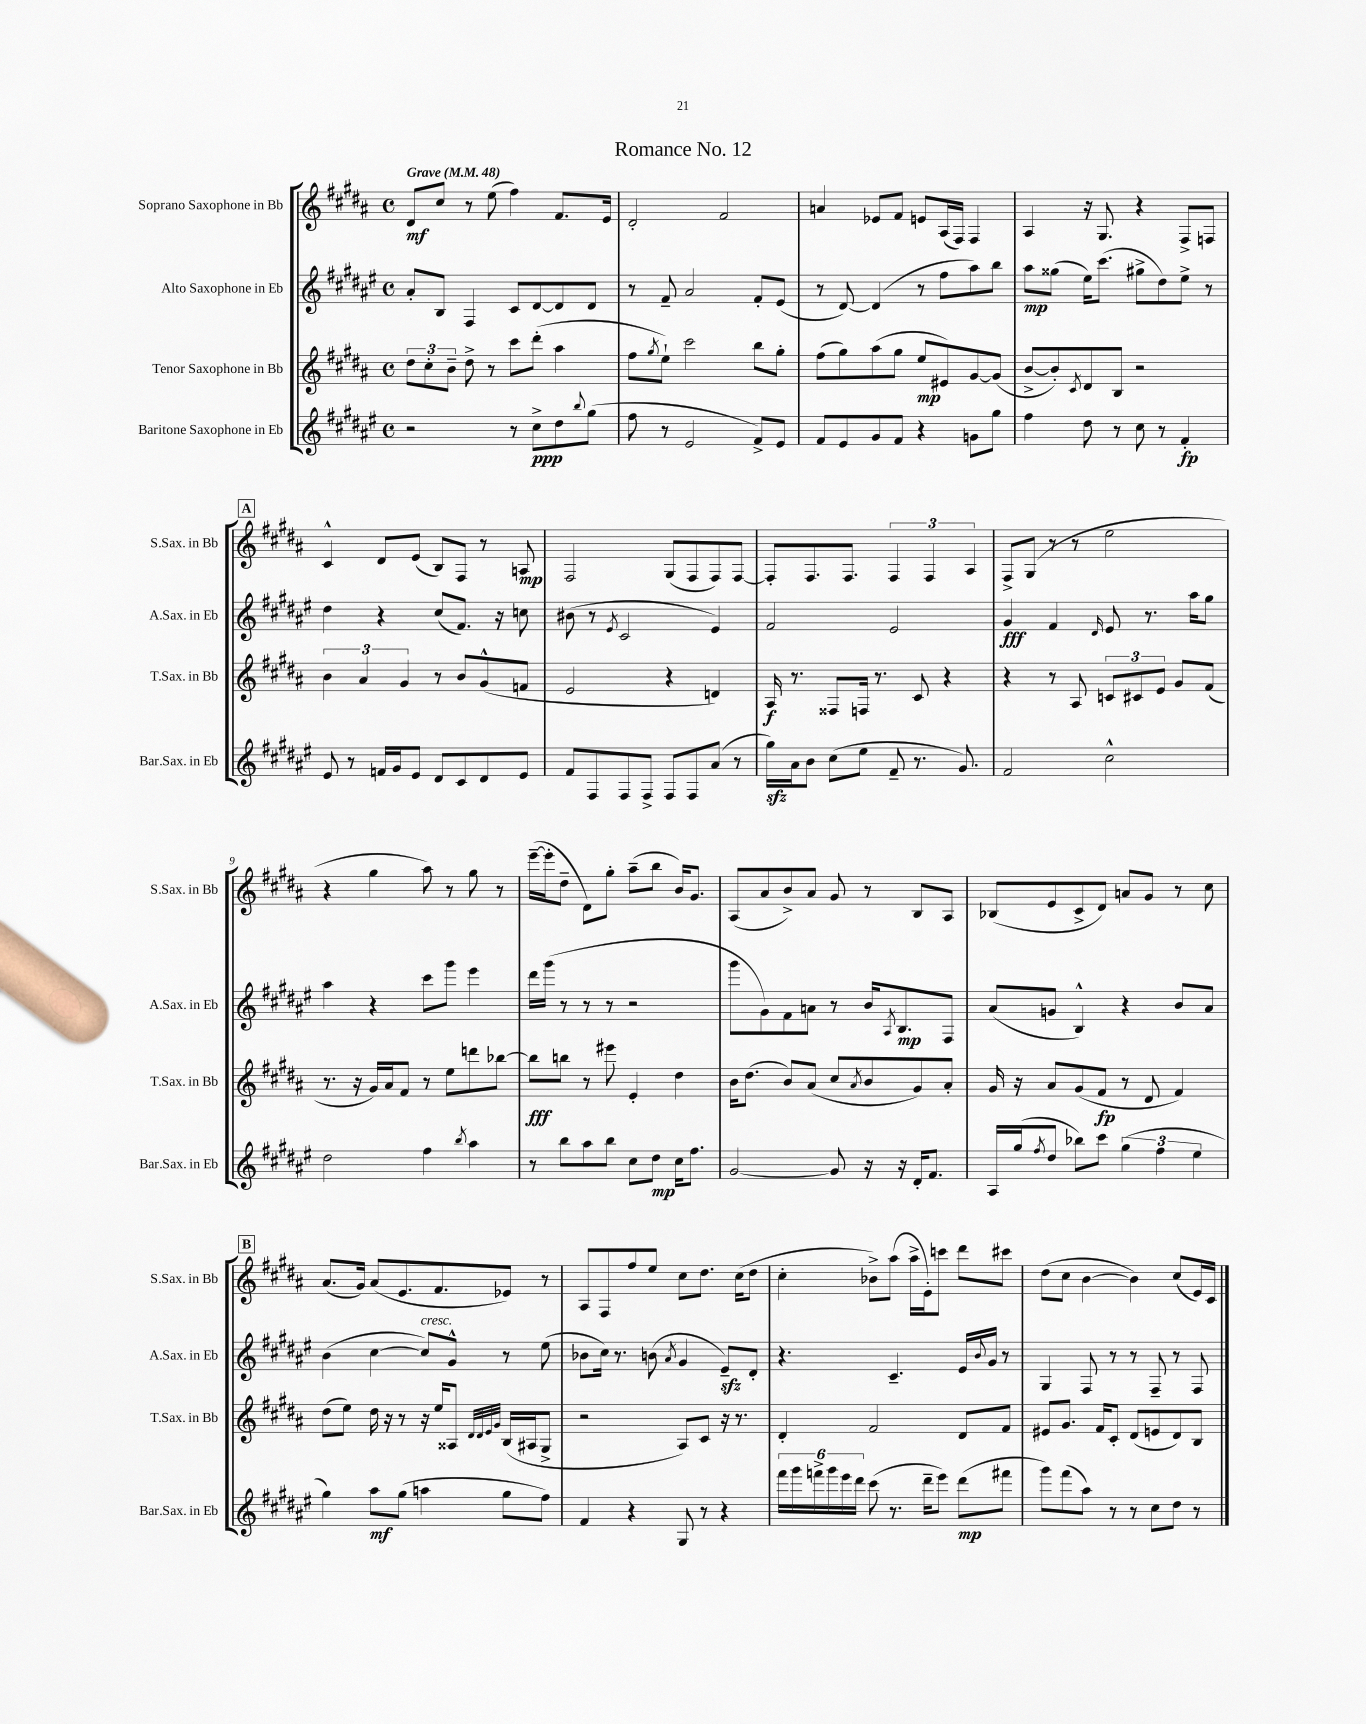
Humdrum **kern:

**kern	**dynam	**kern	**dynam	**kern	**dynam	**kern	**dynam
*part4	*part4	*part3	*part3	*part2	*part2	*part1	*part1
*staff4	*staff4	*staff3	*staff3	*staff2	*staff2	*staff1	*staff1
*I"Baritone Saxophone in Eb	*	*I"Tenor Saxophone in Bb	*	*I"Alto Saxophone in Eb	*	*I"Soprano Saxophone in Bb	*
*I'Bar.Sax. in Eb	*	*I'T.Sax. in Bb	*	*I'A.Sax. in Eb	*	*I'S.Sax. in Bb	*
*clefG2	*	*clefG2	*	*clefG2	*	*clefG2	*
*k[f#c#g#d#a#e#]	*	*k[f#c#g#d#a#]	*	*k[f#c#g#d#a#e#]	*	*k[f#c#g#d#a#]	*
*M4/4	*	*M4/4	*	*M4/4	*	*M4/4	*
*met(c)	*	*met(c)	*	*met(c)	*	*met(c)	*
*MM48	*	*MM48	*	*MM48	*	*MM48	*
=1	=1	=1	=1	=1	=1	=1	=1
!	!	!	!	!	!	!LO:TX:a:B:t=Grave	!
2r	.	12dd#\L	.	8a#'/L	.	8d#/L	mf
.	.	12cc#'\	.	.	.	.	.
.	.	.	.	8B/J	.	8cc#/J	.
.	.	12b~\J	.	.	.	.	.
.	.	8dd#^\	.	4F#/	.	8r	.
.	.	8r	.	.	.	(8ee\	.
8r	.	8ccc#\L	.	8c#/L	.	4ff#\)	.
8cc#^\L	ppp	(8ddd#'\J	.	[8d#/	.	.	.
8dd#\	.	4aa#\	.	8d#/]	.	8.f#/L	.
8qqbb/	.	.	.	.	.	.	.
(8gg#\J	.	.	.	8d#/J	.	.	.
.	.	.	.	.	.	16e/Jk	.
=2	=2	=2	=2	=2	=2	=2	=2
8ff#\	.	8ff#\L	.	8r	.	2d#'/	.
.	.	8qgg#/	.	.	.	.	.
8r	.	8ee`\J)	.	8f#~/	.	.	.
2e#/	.	2ccc#\	.	2a#/	.	.	.
.	.	.	.	.	.	2f#/	.
8f#^/L)	.	8bb\L	.	8f#'/L	.	.	.
8e#/J	.	8gg#'\J	.	(8e#/J	.	.	.
=3	=3	=3	=3	=3	=3	=3	=3
8f#/L	.	(8ff#\L	.	8r	.	4an/	.
8e#/	.	8gg#\)	.	[8d#/)	.	.	.
8g#/	.	(8aa#\	.	(4d#/]	.	8e-X/L	.
8f#/J	.	8gg#\J	.	.	.	8f#/J	.
4r	.	8ee/L	mp	8r	.	8en/L	.
.	.	8e#X/)	.	8ff#\L	.	(16A#/L	.
.	.	.	.	.	.	16F#/JJ)	.
8gn\L	.	[8g#/	.	8aa#\)	.	4F#/	.
8gg#\J	.	(8g#/J]	.	8bb\J	.	.	.
=4	=4	=4	=4	=4	=4	=4	=4
4ff#\	.	[8b^/L	.	8aa#\L	mp	4A#/	.
.	.	8b'/])	.	(8gg##X\J	.	.	.
.	.	8qc#/	.	.	.	.	.
8dd#\	.	8d#/	.	16ee#\KL)	.	16r	.
.	.	.	.	(8.ccc#\J	.	8.G#/	.
8r	.	8B/J	.	.	.	.	.
8cc#\	.	2r	.	8gg#X^\L	.	4r	.
8r	.	.	.	8dd#\)	.	.	.
4f#'/	fp	.	.	8ee#^\J	.	8F#^/L	.
.	.	.	.	8r	.	8Fn/J	.
!!LO:LB:g=z
!!LO:REH:place=s1:t=A
=5	=5	=5	=5	=5	=5	=5	=5
8e#/	.	6b\	.	4dd#\	.	4c#^^/	.
8r	.	.	.	.	.	.	.
.	.	6a#/	.	.	.	.	.
16fn/LL	.	.	.	4r	.	8d#/L	.
16g#/J	.	.	.	.	.	.	.
.	.	6g#/	.	.	.	.	.
8e#/J	.	.	.	.	.	(8e/J	.
8d#/L	.	8r	.	(8cc#/L	.	8B/L)	.
8c#/	.	8b/L	.	8.f#/J)	.	8F#/J	.
8d#/	.	(8g#^^/	.	.	.	8r	.
.	.	.	.	16r	.	.	.
8e#/J	.	8fn/J	.	8ccn\	.	8An/	mp
=6	=6	=6	=6	=6	=6	=6	=6
8f#/L	.	2e/	.	(8b#X\	.	2F#/	.
8F#/	.	.	.	8r	.	.	.
.	.	.	.	8qe#/	.	.	.
8F#/	.	.	.	2c#/	.	.	.
8F#^/J	.	.	.	.	.	.	.
8F#/L	.	4r	.	.	.	(8G#/L	.
8F#/	.	.	.	.	.	8F#/	.
(8a#/J	.	4dn/)	.	4e#/)	.	8F#/)	.
8r	.	.	.	.	.	[8F#/J	.
=7	=7	=7	=7	=7	=7	=7	=7
16gg#zz\LL)	.	16A#/	f	2f#/	.	8F#'/L]	.
16a#\J	.	8.r	.	.	.	.	.
8b\J	.	.	.	.	.	8.F#/	.
(8cc#\L	.	8F##X/L	.	.	.	.	.
.	.	.	.	.	.	8.F#/J	.
8ee#\J	.	16Fn/Jk	.	.	.	.	.
.	.	8.r	.	.	.	.	.
8f#~/	.	.	.	2e#/	.	6F#/	.
8.r	.	8c#/	.	.	.	.	.
.	.	.	.	.	.	6F#/	.
.	.	4r	.	.	.	.	.
8.g#/)	.	.	.	.	.	.	.
.	.	.	.	.	.	6A#/	.
=8	=8	=8	=8	=8	=8	=8	=8
2f#/	.	4r	.	4g#/	fff	8F#^/L	.
.	.	.	.	.	.	(8G#/J	.
.	.	8r	.	4f#/	.	8r	.
.	.	8A#/	.	.	.	8r	.
.	.	.	.	16qqd#/	.	.	.
2cc#^^\	.	12cn/L	.	8e#/	.	2ee\	.
.	.	12c#X/	.	.	.	.	.
.	.	.	.	8.r	.	.	.
.	.	12e/J	.	.	.	.	.
.	.	8g#/L	.	.	.	.	.
.	.	.	.	16aa#\KL	.	.	.
.	.	(8f#/J	.	8gg#\J	.	.	.
!!LO:LB:g=z
=9	=9	=9	=9	=9	=9	=9	=9
2dd#\	.	8.r	.	4aa#\	.	4r	.
.	.	16r	.	.	.	.	.
.	.	16g#/LL)	.	4r	.	4gg#\	.
.	.	16a#/J	.	.	.	.	.
.	.	8f#/J	.	.	.	.	.
4ff#\	.	8r	.	8ccc#\L	.	8aa#\)	.
.	.	8ee\L	.	8ggg#\J	.	8r	.
8qbb/	.	.	.	.	.	.	.
4aa#\	.	8dddn\	.	4eee#\	.	8gg#\	.
.	.	[8bb-X\J	.	.	.	8r	.
=10	=10	=10	=10	=10	=10	=10	=10
8r	.	8bb-\L]	fff	16ddd#\LL	.	([16eee~\LL	.
.	.	.	.	(16ggg#\JJ	.	16eee'\J]	.
8bb\L	.	8bbn\J	.	8r	.	8dd#~\J	.
8aa#\	.	8r	.	8r	.	8d#\L)	.
8bb\J	.	8eee#X\	.	8r	.	8gg#'\J	.
8cc#\L	.	4e'/	.	2r	.	(8aa#~\L	.
8dd#\J	mp	.	.	.	.	8bb\J	.
16cc#\KL	.	4dd#\	.	.	.	16b/KL)	.
8.ff#\J	.	.	.	.	.	8.g#/J	.
=11	=11	=11	=11	=11	=11	=11	=11
[2g#/	.	16b\KL	.	8ggg#\L	.	(8A#/L	.
.	.	(8.dd#\J	.	.	.	.	.
.	.	.	.	8g#\)	.	8a#/	.
.	.	8b/L)	.	8f#\	.	8b^/)	.
.	.	(8a#/J	.	8an\J	.	8a#/J	.
8g#/]	.	8cc#/L	.	8r	.	8g#/	.
.	.	8qa#/	.	.	.	.	.
16r	.	8b/	.	16b/KL	.	8r	.
.	.	.	.	8qA#/	.	.	.
16r	.	.	.	8.B/	mp	.	.
16d#'/KL	.	8g#/)	.	.	.	8B/L	.
8.f#/J	.	.	.	.	.	.	.
.	.	8a#'/J	.	8F#/J	.	8A#/J	.
=12	=12	=12	=12	=12	=12	=12	=12
16A#/LL	.	16g#/	.	(8a#/L	.	(8B-X/L	.
(16gg#/J	.	16r	.	.	.	.	.
8qff#/	.	.	.	.	.	.	.
8dd#/J	.	8a#/L	.	8gn/J	.	8e/	.
8bb-X\L)	.	(8g#/	.	4B^^/)	.	8c#^/	.
8ccc#\J	.	8f#/J	fp	.	.	8d#/J)	.
(6gg#\	.	8r	.	4r	.	8an/L	.
.	.	8d#/	.	.	.	8g#/J	.
6ff#\	.	.	.	.	.	.	.
.	.	4f#/)	.	8b/L	.	8r	.
6ee#\	.	.	.	.	.	.	.
.	.	.	.	8a#/J	.	8cc#\	.
!!LO:LB:g=z
!!LO:REH:place=s1:t=B
=13	=13	=13	=13	=13	=13	=13	=13
4gg#\)	.	(8dd#\L	.	(4b\	.	(8.a#/L	.
.	.	8ee\J)	.	.	.	.	.
.	.	.	.	.	.	16g#/Jk)	.
8aa#\L	mf	16dd#\	.	[4cc#\	.	(8a#/L	.
.	.	16r	.	.	.	.	.
(8gg#\J	.	8r	.	.	.	8.e/	.
!	!	!	!	!LO:TX:a:i:t=cresc.	!	!	!
4aan\	.	16r	.	8cc#/L])	.	.	.
.	.	16ee/KL	.	.	.	8.f#/	.
.	.	8A##X/J	.	8g#^^/J	.	.	.
.	.	32qqd#/LLL	.	.	.	.	.
.	.	32qqd#/	.	.	.	.	.
.	.	32qqe/	.	.	.	.	.
.	.	32qqg#/JJJ	.	.	.	.	.
8gg#\L	.	(16B/LL	.	8r	.	8e-X/J)	.
.	.	16A#X/J	.	.	.	.	.
8ff#\J)	.	8G#^/J	.	(8ee#\	.	8r	.
=14	=14	=14	=14	=14	=14	=14	=14
4f#/	.	2r	.	8b-X\L	.	8A#/L	.
.	.	.	.	16cc#\Jk)	.	8F#/	.
.	.	.	.	8.r	.	.	.
4r	.	.	.	.	.	8ff#/	.
.	.	.	.	(8bn\	.	8ee/J	.
.	.	.	.	8qa#/	.	.	.
8G#/	.	8A#/L)	.	4g#/	.	8cc#\L	.
8r	.	8c#/J	.	.	.	8.dd#\J	.
4r	.	16r	.	8e#zz~/L)	.	.	.
.	.	8.r	.	.	.	(16cc#\KL	.
.	.	.	.	8d#'/J	.	8dd#\J	.
=15	=15	=15	=15	=15	=15	=15	=15
24fff#\LL	.	4d#'/	.	4.r	.	4cc#'\	.
24ggg#\	.	.	.	.	.	.	.
24fffn^\	.	.	.	.	.	.	.
24ggg#\	.	.	.	.	.	.	.
24eee#\	.	.	.	.	.	.	.
24ddd#\JJ	.	.	.	.	.	.	.
(8ccc#\	.	2f#/	.	.	.	8b-X^\L)	.
8.r	.	.	.	4.c#~/	.	(8aa#\J	.
.	.	.	.	.	.	16aa#^\LL	.
16ddd#~\KL	.	.	.	.	.	16e'\J)	.
8eee#\J)	.	.	.	.	.	8cccn\J	.
(8ddd#\L	mp	8d#/L	.	16e#/LL	.	8ddd#\L	.
.	.	.	.	8qqb/	.	.	.
.	.	.	.	16g#/JJ	.	.	.
8fff#X\J	.	8f#/J	.	8r	.	8ccc#X\J	.
=16	=16	=16	=16	=16	=16	=16	=16
8ggg#\L)	.	8e#X/L	.	4G#/	.	(8dd#\L	.
(8fff#\	.	8.g#/J	.	.	.	8cc#\J	.
8aa#\J)	.	.	.	8F#/	.	[4b\	.
.	.	16f#/KL	.	.	.	.	.
8r	.	8c#'/J	.	8r	.	.	.
8r	.	(8d#/L	.	8r	.	4b\])	.
8cc#\L	.	8en/	.	8F#~/	.	.	.
8dd#\J	.	8d#/)	.	8r	.	(8cc#/L	.
8r	.	8B/J	.	8F#/	.	16e/L)	.
.	.	.	.	.	.	16c#/JJ	.
==	==	==	==	==	==	==	==
*-	*-	*-	*-	*-	*-	*-	*-
